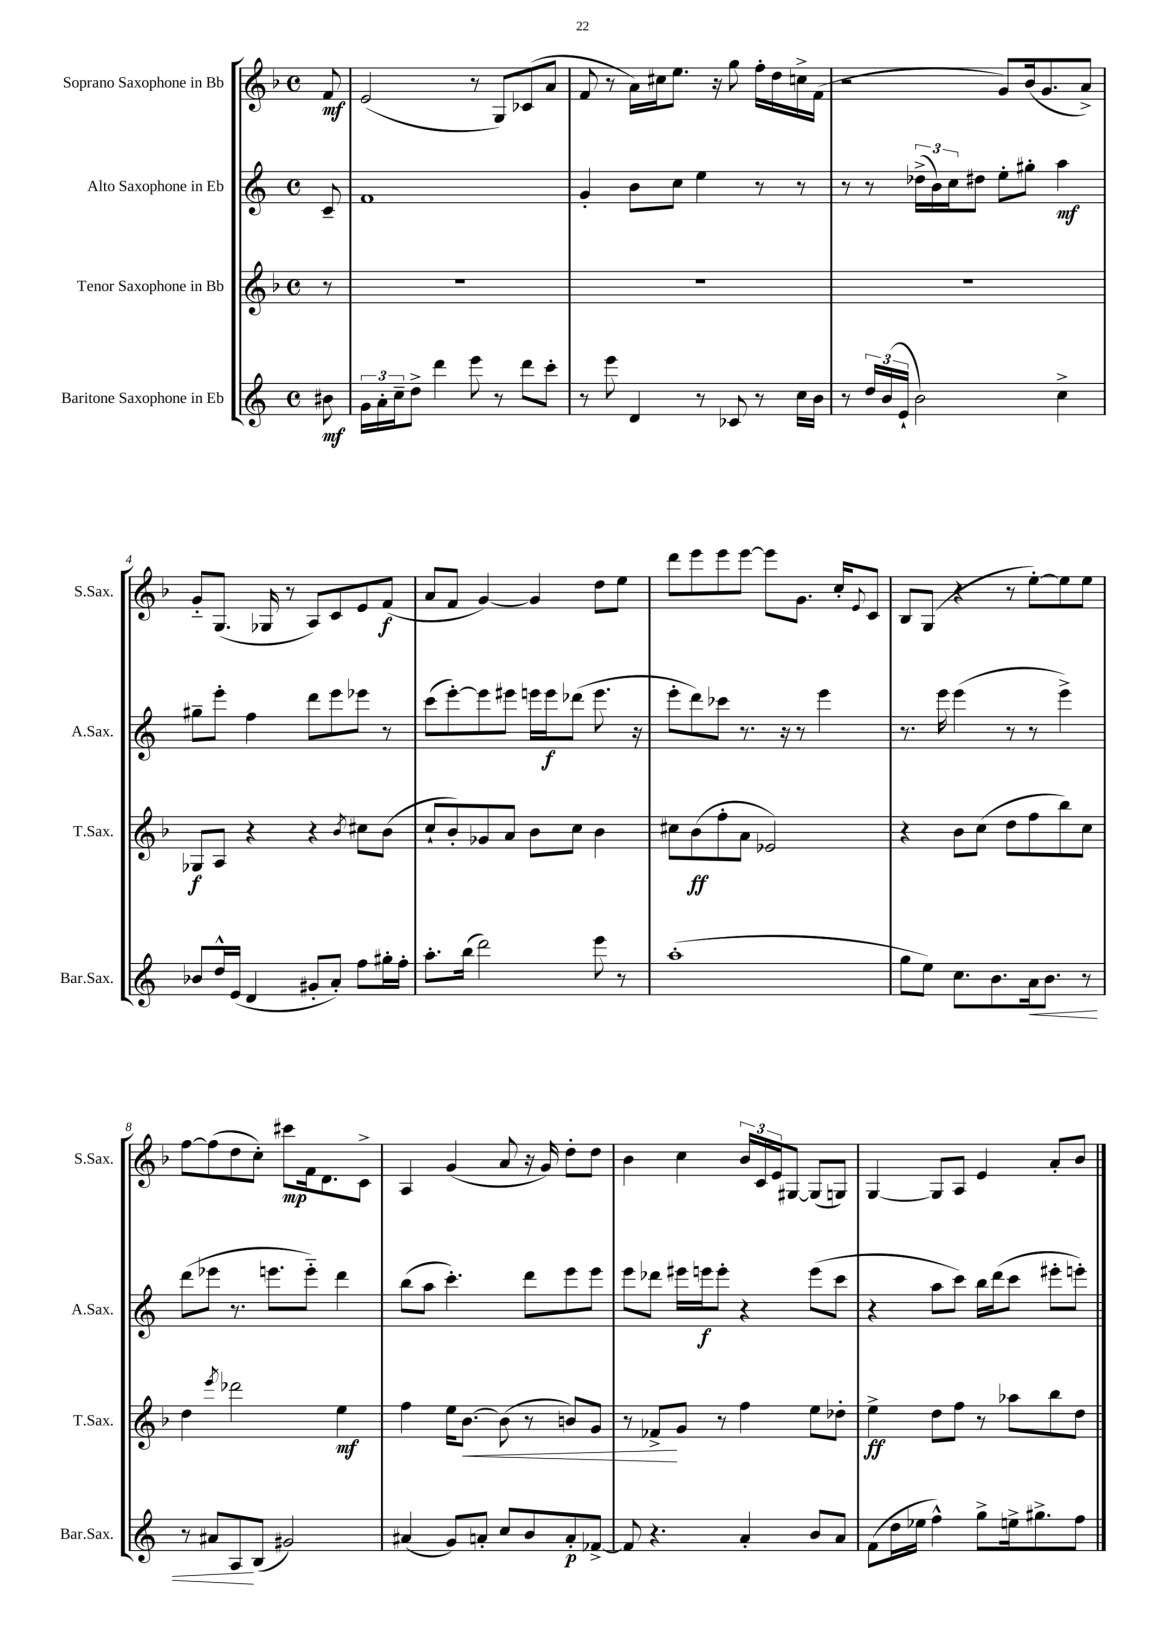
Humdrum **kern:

**kern	**kern	**kern	**kern
*staff4	*staff3	*staff2	*staff1
*clefG2	*clefG2	*clefG2	*clefG2
*k[]	*k[b-]	*k[]	*k[b-]
*M4/4	*M4/4	*M4/4	*M4/4
*met(c)	*met(c)	*met(c)	*met(c)
8b#	8r	8c~	8f
=	=	=	=
24g	1r	1f	(2e
24a'	.	.	.
24cc~	.	.	.
8dd^	.	.	.
4ddd	.	.	.
8eee	.	.	8r
8r	.	.	8G)
8ddd	.	.	(8c-
8ccc'	.	.	8a
=	=	=	=
8r	1r	4g'	8f
8eee	.	.	8r
4d	.	8b	16a)
.	.	.	16cc#
.	.	8cc	8.ee
8r	.	4ee	.
.	.	.	16r
8c-	.	.	8gg
8r	.	8r	16ff'
.	.	.	16dd
16cc	.	8r	16cc^
16b	.	.	(16f
=	=	=	=
8r	1r	8r	2r
24dd	.	8r	.
(24b	.	.	.
24e`	.	.	.
2b)	.	(24dd-^	.
.	.	24b)	.
.	.	24cc	.
.	.	8dd#	.
.	.	8ee'	8g)
.	.	8gg#'	(16b-
.	.	.	8.g
4cc^	.	4aa	.
.	.	.	8a^)
=	=	=	=
8b-	8G-	8gg#~	8g'~
16dd^^	8A	8eee'	(8.G
(16e	.	.	.
4d	4r	4ff	.
.	.	.	16G-
.	.	.	8r
8g#'	4r	8ddd	8A)
8a')	.	8eee	8c
.	8qb-	.	.
8ff	8cc#	8eee-	8e
16gg#'	(8b-	8r	(8f
16ff'	.	.	.
=	=	=	=
8.aa'	8cc`	(8ccc	8a
.	8b-')	[8eee')	8f
(16bb	.	.	.
2ddd)	8g-	8eee]	[4g)
.	8a	8eee#	.
.	8b-	16eee	4g]
.	.	16eee	.
.	8cc	(8ddd-	.
8eee	4b-	8.eee	8dd
8r	.	.	8ee
.	.	16r	.
=	=	=	=
(1aa'	8cc#	8eee'	8ddd
.	(8b-	8ddd)	8eee
.	8ff'	8ccc-	8eee
.	8a	8.r	[8eee
.	2e-)	.	8eee]
.	.	16r	.
.	.	8r	8.g
.	.	4eee	.
.	.	.	16cc'
.	.	.	8qqe
.	.	.	8c
=	=	=	=
8gg	4r	8.r	8B-
8ee)	.	.	(8G
.	.	16eee	.
8.cc	8b-	(4eee	4r
.	(8cc	.	.
8.b	.	.	.
.	8dd	8r	8r
16a	8ff	8r	[8ee')
8.b	.	.	.
.	8bb-)	4eee^)	8ee]
8r	8cc	.	8ee
=	=	=	=
8r	4dd	(8ddd	[8ff
8a#	.	8eee-	(8ff]
.	8qeee	.	.
8A	2ddd-	8.r	8dd
(8B	.	.	8cc')
.	.	8.eee	.
2g#)	.	.	8ccc#
.	.	8eee'~)	16f
.	.	.	8.d
.	4ee	4ddd	.
.	.	.	8c^
=	=	=	=
(4a#	4ff	(8bb	4A
.	.	8aa	.
8g)	16ee	4.ccc')	(4g
.	[8.b-	.	.
8a'	.	.	.
8cc	(8b-]	.	8a
8b	8r	8ddd	16r
.	.	.	16g)
8a'	8b)	8eee	8dd'
[8f-^	8g	8eee	8dd
=	=	=	=
8f-]	8r	8eee	4b-
4.r	8f-^	8ddd-	.
.	8g	16eee#	4cc
.	.	16eee	.
.	8r	8eee'	.
4a'	4ff	4r	24b-
.	.	.	24c
.	.	.	24e
.	.	.	[8G#
8b	8ee	(8eee	(8G#]
8a	8dd-'	8ccc	8G)
=	=	=	=
(8f	4ee^	4r	[4G
16dd	.	.	.
16ee-	.	.	.
4ff^^)	8dd	8aa	8G]
.	8ff	8ccc)	8A
8gg^	8r	16bb	4e
.	.	(16ddd	.
16ee^	8aa-	8ccc	.
8.gg#^	.	.	.
.	8bb-	8eee#'	8a'
8ff	8dd	8eee')	8b-
==	==	==	==
*-	*-	*-	*-
